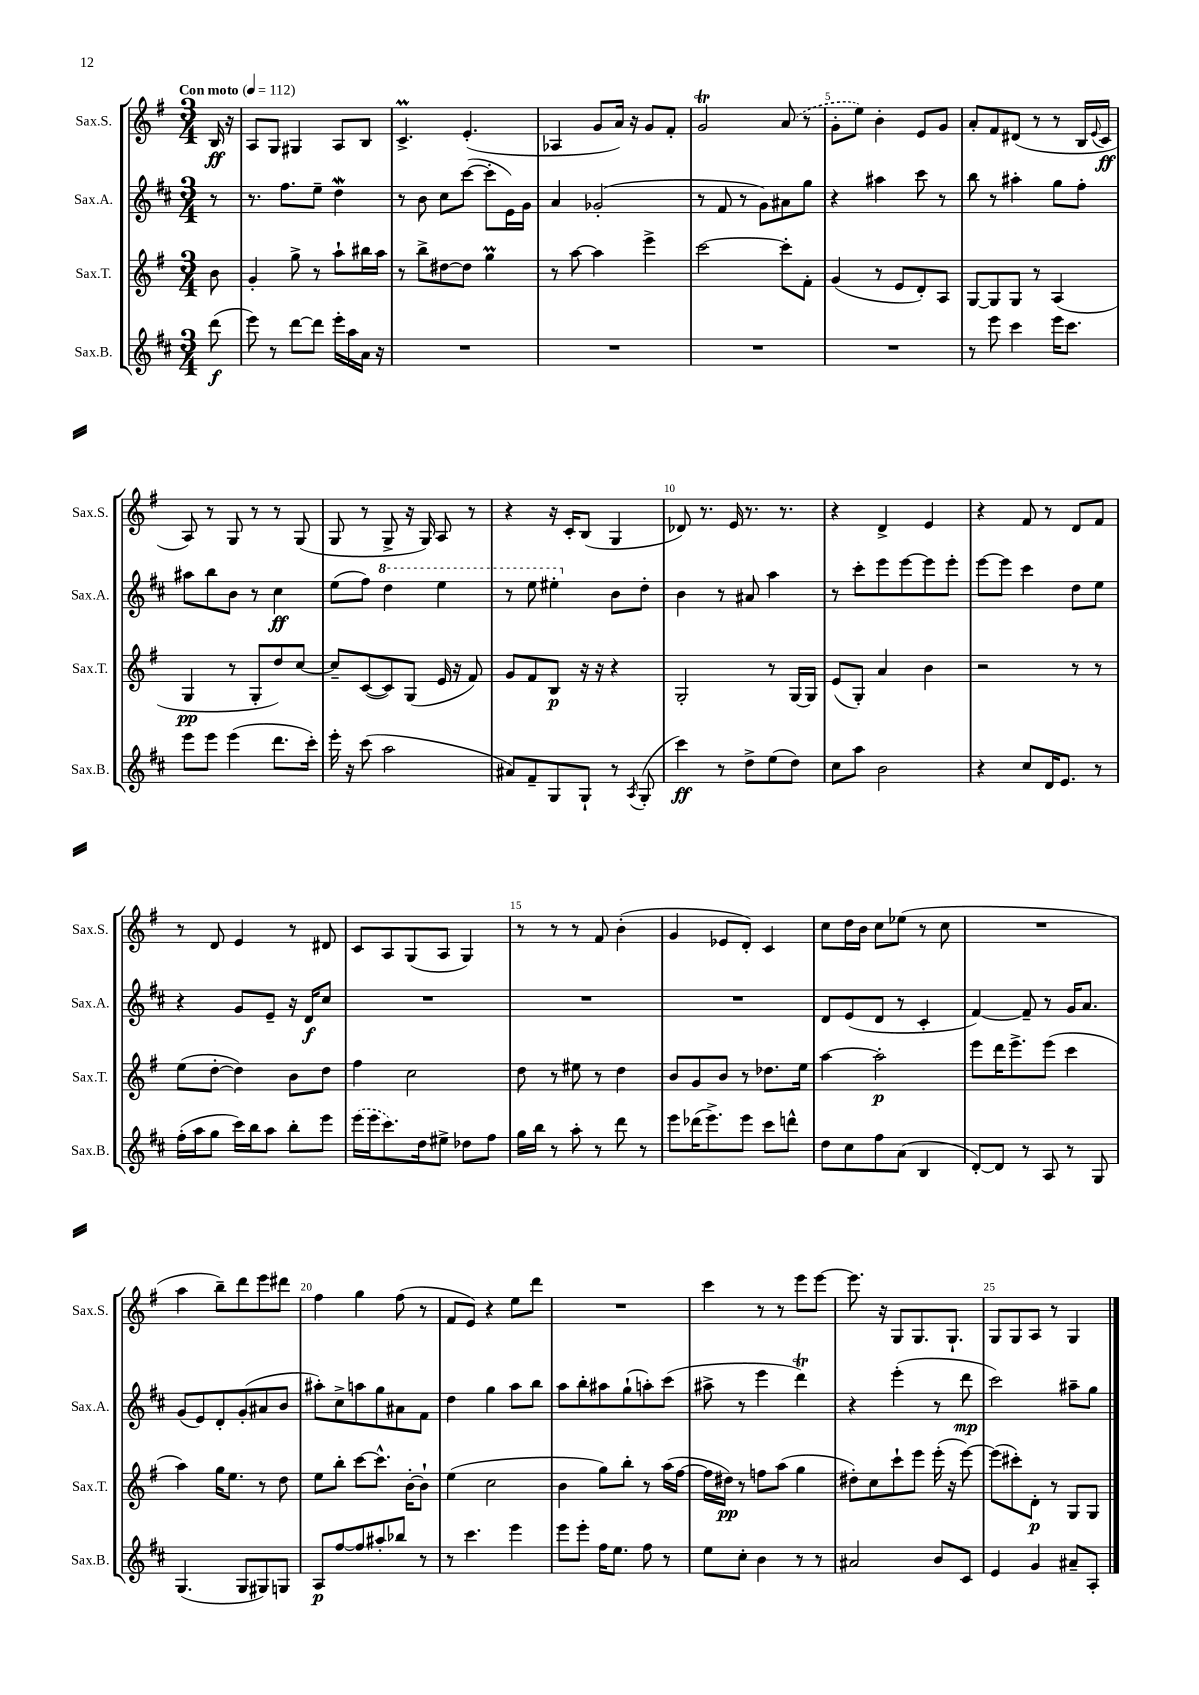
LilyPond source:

<<
\new StaffGroup <<
\new Staff = "s0" \with { instrumentName = "Sax.S." shortInstrumentName = "Sax.S." } {
    \clef treble \key g \major \numericTimeSignature \time 3/4 \partial 8 \tempo "Con moto" 4 = 112
    b16\ff r16 |
    a8 g8 gis4 a8 b8 |
    c'4.->\prall e'4.-.( |
    aes4 g'8 a'16) r16 g'8 fis'8-. |
    g'2\trill \once \slurDashed a'8( r8 |
    g'8-. e''8) b'4-. e'8 g'8 |
    a'8-. fis'8 dis'8( r8 r8 b16 \appoggiatura { e'8 } c'16\ff |
    a8) r8 g8 r8 r8 g8( |
    g8 r8 g8-> r16 g16) a8 r8 |
    r4 r16 c'16-. b8( g4 |
    des'8) r8. e'16 r8. r8. |
    r4 d'4-> e'4 |
    r4 fis'8 r8 d'8 fis'8 |
    r8 d'8 e'4 r8 dis'8 |
    c'8 a8 g8( a8 g4) |
    r8 r8 r8 fis'8 b'4-.( |
    g'4 ees'8 d'8-.) c'4 |
    c''8 d''16 b'16 c''8 ees''8( r8 c''8 |
    R2. |
    a''4 b''8--) d'''8 e'''8 dis'''8 |
    fis''4 g''4 fis''8( r8 |
    fis'8 e'8) r4 e''8 d'''8 |
    R2. |
    c'''4 r8 r8 e'''8 e'''8~ |
    e'''8. r16 g8 g8. g8.-! |
    g8 g8 a8 r8 g4 \bar "|." |
}
\new Staff = "s1" \with { instrumentName = "Sax.A." shortInstrumentName = "Sax.A." } {
    \clef treble \key d \major \numericTimeSignature \time 3/4 \partial 8
    r8 |
    r8. fis''8. e''8-- d''4\mordent |
    r8 b'8 cis''8 cis'''8~( cis'''8-. e'16) g'16 |
    a'4 ges'2-.( |
    r8 fis'8 r8 g'8) ais'8 g''8 |
    r4 ais''4 cis'''8 r8 |
    b''8 r8 ais''4-. g''8 fis''8-. |
    ais''8 b''8 b'8 r8 cis''4\ff |
    e''8( fis''8) \ottava #1 d'''4 e'''4 |
    r8 e'''8 eis'''4-. \ottava #0 b'8 d''8-. |
    b'4 r8 ais'8 a''4 |
    r8 cis'''8-. e'''8 e'''8~ e'''8 e'''8-. |
    e'''8~ e'''8 cis'''4 d''8 e''8 |
    r4 g'8 e'8-- r16 d'16\f cis''8 |
    R2. |
    R2. |
    R2. |
    d'8 e'8( d'8 r8 cis'4-. |
    fis'4~) fis'8-- r8 g'16 a'8. |
    g'8( e'8) d'8-. g'8-.( ais'8 b'8 |
    ais''8-.) cis''8-> a''8 g''8 ais'8 fis'8 |
    d''4 g''4 a''8 b''8 |
    a''8 b''8-. ais''8 g''8-!( a''8-.) cis'''8( |
    ais''8-> r8 e'''4 d'''4\trill) |
    r4 e'''4-.( r8 d'''8\mp |
    cis'''2) ais''8-- g''8 \bar "|." |
}
\new Staff = "s2" \with { instrumentName = "Sax.T." shortInstrumentName = "Sax.T." } {
    \clef treble \key g \major \numericTimeSignature \time 3/4 \partial 8
    b'8 |
    g'4-. g''8-> r8 a''8-! bis''16 a''16 |
    r8 b''8-> dis''8~ dis''8 g''4\prall |
    r8 a''8~ a''4 e'''4-> |
    c'''2~ c'''8-. fis'8-. |
    g'4( r8 e'8 d'8-.) a8 |
    g8~ g8 g8 r8 a4( |
    g4\pp r8 g8-. d''8) c''8~ |
    c''8-- c'8~( c'8) g8( e'16 r16 fis'8) |
    g'8 fis'8 b8\p r16 r16 r4 |
    g2-. r8 g16~ g16 |
    e'8( g8-.) a'4 b'4 |
    r2 r8 r8 |
    e''8( d''8~-. d''4) b'8 d''8 |
    fis''4 c''2 |
    d''8 r8 eis''8 r8 d''4 |
    b'8 g'8 b'8 r8 des''8. e''16 |
    a''4~ a''2-.\p |
    e'''8 d'''16 e'''8.-> e'''8( c'''4 |
    a''4) g''16 e''8. r8 d''8 |
    e''8 b''8-. c'''8~ c'''8.-^ b'16~-. b'8-! |
    e''4( c''2 |
    b'4 g''8) b''8-. r8 a''16( fis''16~ |
    fis''16 dis''16\pp) r8 f''8 a''8( g''4 |
    dis''8-.) c''8 c'''8-! e'''8 e'''16-.( r16 e'''8~) |
    e'''8( cis'''8-.) d'8-.\p r8 g8 g8 \bar "|." |
}
\new Staff = "s3" \with { instrumentName = "Sax.B." shortInstrumentName = "Sax.B." } {
    \clef treble \key d \major \numericTimeSignature \time 3/4 \partial 8
    d'''8\f( |
    e'''8) r8 d'''8~ d'''8 e'''16-. a''16 a'16 r16 |
    R2. |
    R2. |
    R2. |
    R2. |
    r8 e'''8 cis'''4 e'''16 cis'''8. |
    e'''8 e'''8 e'''4( d'''8. cis'''16-.) |
    e'''16-. r16 cis'''8( a''2 |
    ais'8) fis'8-- g8 g8-! r8 \acciaccatura { a8 } g8-.( |
    cis'''4\ff) r8 d''8-> e''8( d''8) |
    cis''8 a''8 b'2 |
    r4 cis''8 d'16 e'8. r8 |
    fis''16-.( a''16 g''8 cis'''16) b''16 a''8 b''8-. e'''8 |
    \once \slurDashed e'''16( e'''16 cis'''8.) d''16 eis''8-> des''8 fis''8 |
    g''16 b''16 r8 a''8-. r8 d'''8 r8 |
    e'''8 des'''16( e'''8.->) e'''8 cis'''8 d'''8-^ |
    d''8 cis''8 fis''8 a'8( b4 |
    d'8~-.) d'8 r8 a8 r8 g8 |
    g4.( g8 gis8) g8 |
    a8\p fis''8~ fis''8 ais''8-. bes''8 r8 |
    r8 cis'''4. e'''4 |
    e'''8 e'''8-. fis''16 e''8. fis''8 r8 |
    e''8 cis''8-. b'4 r8 r8 |
    ais'2 b'8 cis'8 |
    e'4 g'4 ais'8-- a8-. \bar "|." |
}
>>
>>
\layout { \context { \Score \override BarNumber.break-visibility = ##(#f #t #t) barNumberVisibility = #(every-nth-bar-number-visible 5) } }
